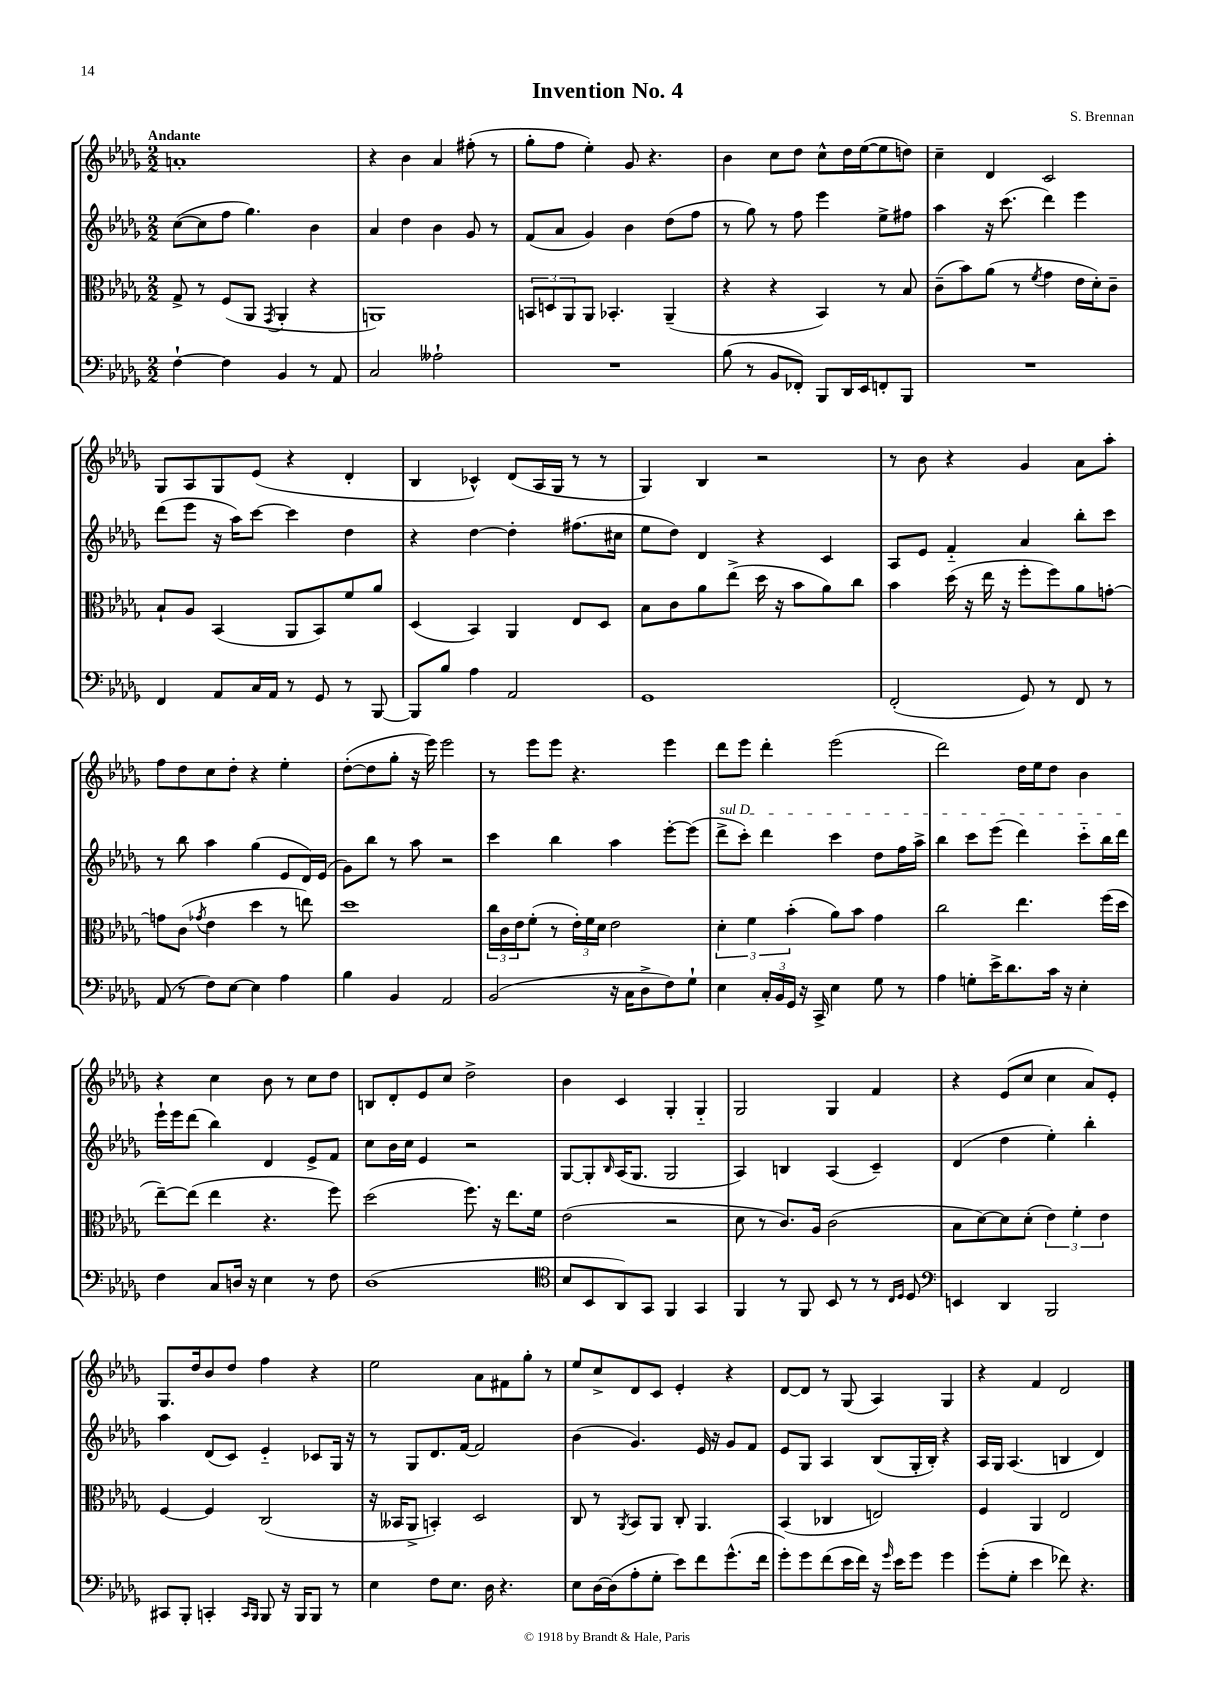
\header { title = "Invention No. 4" composer = "S. Brennan" }
<<
\new StaffGroup <<
\new Staff = "s0" {
    \clef treble \key des \major \numericTimeSignature \time 2/2 \tempo "Andante"
    a'1-. |
    r4 bes'4 aes'4 fis''8-.( r8 |
    ges''8-. f''8 ees''4-.) ges'8 r4. |
    bes'4 c''8 des''8 c''8-^ des''16 ees''16~( ees''8 d''8) |
    c''4-- des'4 c'2 |
    ges8 aes8 ges8 ees'8( r4 des'4-. |
    bes4 ces'4-^) des'8( aes16 ges16 r8 r8 |
    ges4) bes4 r2 |
    r8 bes'8 r4 ges'4 aes'8 aes''8-. |
    f''8 des''8 c''8 des''8-. r4 ees''4-. |
    des''8~-.( des''8 ges''8-. r16 ees'''16) ees'''2 |
    r8 ees'''8 ees'''8 r4. ees'''4 |
    des'''8 ees'''8 des'''4-. ees'''2( |
    des'''2) des''16 ees''16 des''8 bes'4 |
    r4 c''4 bes'8 r8 c''8 des''8 |
    b8 des'8-. ees'8 c''8 des''2-> |
    bes'4 c'4 ges4-. ges4-_ |
    ges2 ges4 f'4 |
    r4 ees'8( c''8 c''4 aes'8) ees'8-. |
    ges8. des''16 bes'8 des''8 f''4 r4 |
    ees''2 aes'8 fis'8 ges''8-. r8 |
    ees''8 c''8-> des'8 c'8 ees'4-. r4 |
    des'8~ des'8 r8 ges8( aes4) ges4 |
    r4 f'4 des'2 \bar "|." |
}
\new Staff = "s1" {
    \clef treble \key des \major \numericTimeSignature \time 2/2
    c''8~( c''8 f''8 ges''4.) bes'4 |
    aes'4 des''4 bes'4 ges'8 r8 |
    f'8( aes'8 ges'4) bes'4 des''8( f''8 |
    r8 ges''8) r8 f''8 ees'''4 ees''8-> fis''8 |
    aes''4 r16 c'''8.( des'''4) ees'''4 |
    des'''8( ees'''8 r16 aes''16) c'''8~ c'''4 des''4 |
    r4 des''4~ des''4-. fis''8.( cis''16 |
    ees''8 des''8) des'4 r4 c'4 |
    aes8 ees'8 f'4-_ aes'4 bes''8-. c'''8 |
    r8 bes''8 aes''4 ges''4( ees'8 des'16) ees'16( |
    ges'8) bes''8 r8 aes''8 r2 |
    c'''4 bes''4 aes''4 ees'''8~-. ees'''8( |
    \once \override TextSpanner.bound-details.left.text = \markup { \italic "sul D" } des'''8->\startTextSpan c'''8-.) des'''4 c'''4 des''8 f''16 aes''16-> |
    bes''4 c'''8 ees'''8( des'''4) c'''8-_ bes''16 des'''16\stopTextSpan |
    ees'''16-! ees'''16 des'''8( bes''4) des'4 ees'8-> f'8 |
    c''8 bes'16 c''16 ees'4 r2 |
    ges8~ ges8-. \grace { bes16 } aes16( ges8. ges2 |
    aes4) b4 aes4( c'4--) |
    des'4( des''4 ees''4-.) bes''4-. |
    aes''4 des'8( c'8) ees'4-_ ces'8 ges16 r16 |
    r8 ges8 des'8. f'16~ f'2 |
    bes'4( ges'4.) ees'16 r16 ges'8 f'8 |
    ees'8 ges8 aes4 bes8( ges16-. bes16-.) r4 |
    aes16 ges16 aes4.( b4 des'4) \bar "|." |
}
\new Staff = "s2" {
    \clef alto \key des \major \numericTimeSignature \time 2/2
    ges8-> r8 f8( aes,8 \acciaccatura { ges,8 } aes,4-. r4 |
    a,1) |
    \tuplet 3/2 { b,8 d8 aes,8 } aes,8 bes,4.-. aes,4--( |
    r4 r4 bes,4) r8 bes8 |
    c'8--( bes'8) aes'8( r8 \acciaccatura { f'8 } ges'4 ees'16 des'16-.) c'8-- |
    bes8-! aes8 bes,4( aes,8 bes,8) f'8 aes'8 |
    des4( bes,4) aes,4 ees8 des8 |
    bes8 c'8 aes'8 ees''8->( des''16 r16 bes'8 aes'8) c''8 |
    bes'4 des''16( r16 ees''16 r16 f''8-. f''8) aes'8 g'8~-. |
    g'8 c'8( \acciaccatura { ges'8 } ees'4 des''4 r8 e''8) |
    des''1 |
    \tuplet 3/2 { c''16 c'16 ees'16 } f'8-.( r8 \tuplet 3/2 { ees'16-.) f'16 des'16 } ees'2 |
    \tuplet 3/2 { des'4-. f'4 bes'4-.( } aes'8) bes'8 ges'4 |
    c''2 ees''4. f''16( des''16 |
    ees''8~--) ees''8( ees''4 r4. f''8) |
    des''2( f''8.) r16 ees''8. f'16 |
    ees'2( r2 |
    des'8 r8 c'8.) aes16 c'2( |
    bes8 des'8~) des'8 des'8-.( \tuplet 3/2 { ees'4) f'4-. ees'4 } |
    f4~ f4 c2( |
    r16 beses,16 aes,8-> b,4-.) des2 |
    c8 r8 \acciaccatura { aes,8 } bes,8 aes,8 c8-. aes,4. |
    bes,4( ces4 e2) |
    f4 aes,4 ees2 \bar "|." |
}
\new Staff = "s3" {
    \clef bass \key des \major \numericTimeSignature \time 2/2
    f4~-! f4 bes,4 r8 aes,8 |
    c2 aeses2-! |
    R1 |
    bes8( r8 bes,8 fes,8-.) bes,,8 des,16 ees,16 f,8-. bes,,8 |
    R1 |
    f,4 aes,8 c16 aes,16 r8 ges,8 r8 bes,,8~ |
    bes,,8 bes8 aes4 aes,2 |
    ges,1 |
    f,2-.( ges,8) r8 f,8 r8 |
    aes,8( r8 f8) ees8~ ees4 aes4 |
    bes4 bes,4 aes,2 |
    bes,2( r16 c16 des8-> f8) ges8-! |
    ees4 \tuplet 3/2 { c16-. bes,16 ges,16 } r16 c,16-> ees4 ges8 r8 |
    aes4 g8-. ees'16-> des'8. c'16 r16 ees4-. |
    f4 c8 d16 r16 ees4 r8 f8 |
    des1( |
    \clef tenor bes8 bes,8 aes,8) ges,8 f,4 ges,4 |
    f,4 r8 f,8 bes,8 r8 r8 \grace { c16 des16 } des8 |
    \clef bass e,4 des,4 bes,,2 |
    cis,8 bes,,8-. c,4-. \grace { c,16 bes,,16 } bes,,8 r16 bes,,16 bes,,8 r8 |
    ees4 f8 ees8. des16 r4. |
    ees8 des16~ des16( aes8-. ges8-. ees'8) f'8 ges'8.-^( f'16 |
    ges'8-.) ges'8 f'8( ees'16 f'16) r16 \grace { ges'16 } ees'16 ges'8 ges'4 |
    ges'8-.( ges8-. ees'4 fes'8) r4. \bar "|." |
}
>>
>>
\layout { \context { \Score \remove "Bar_number_engraver" } }
